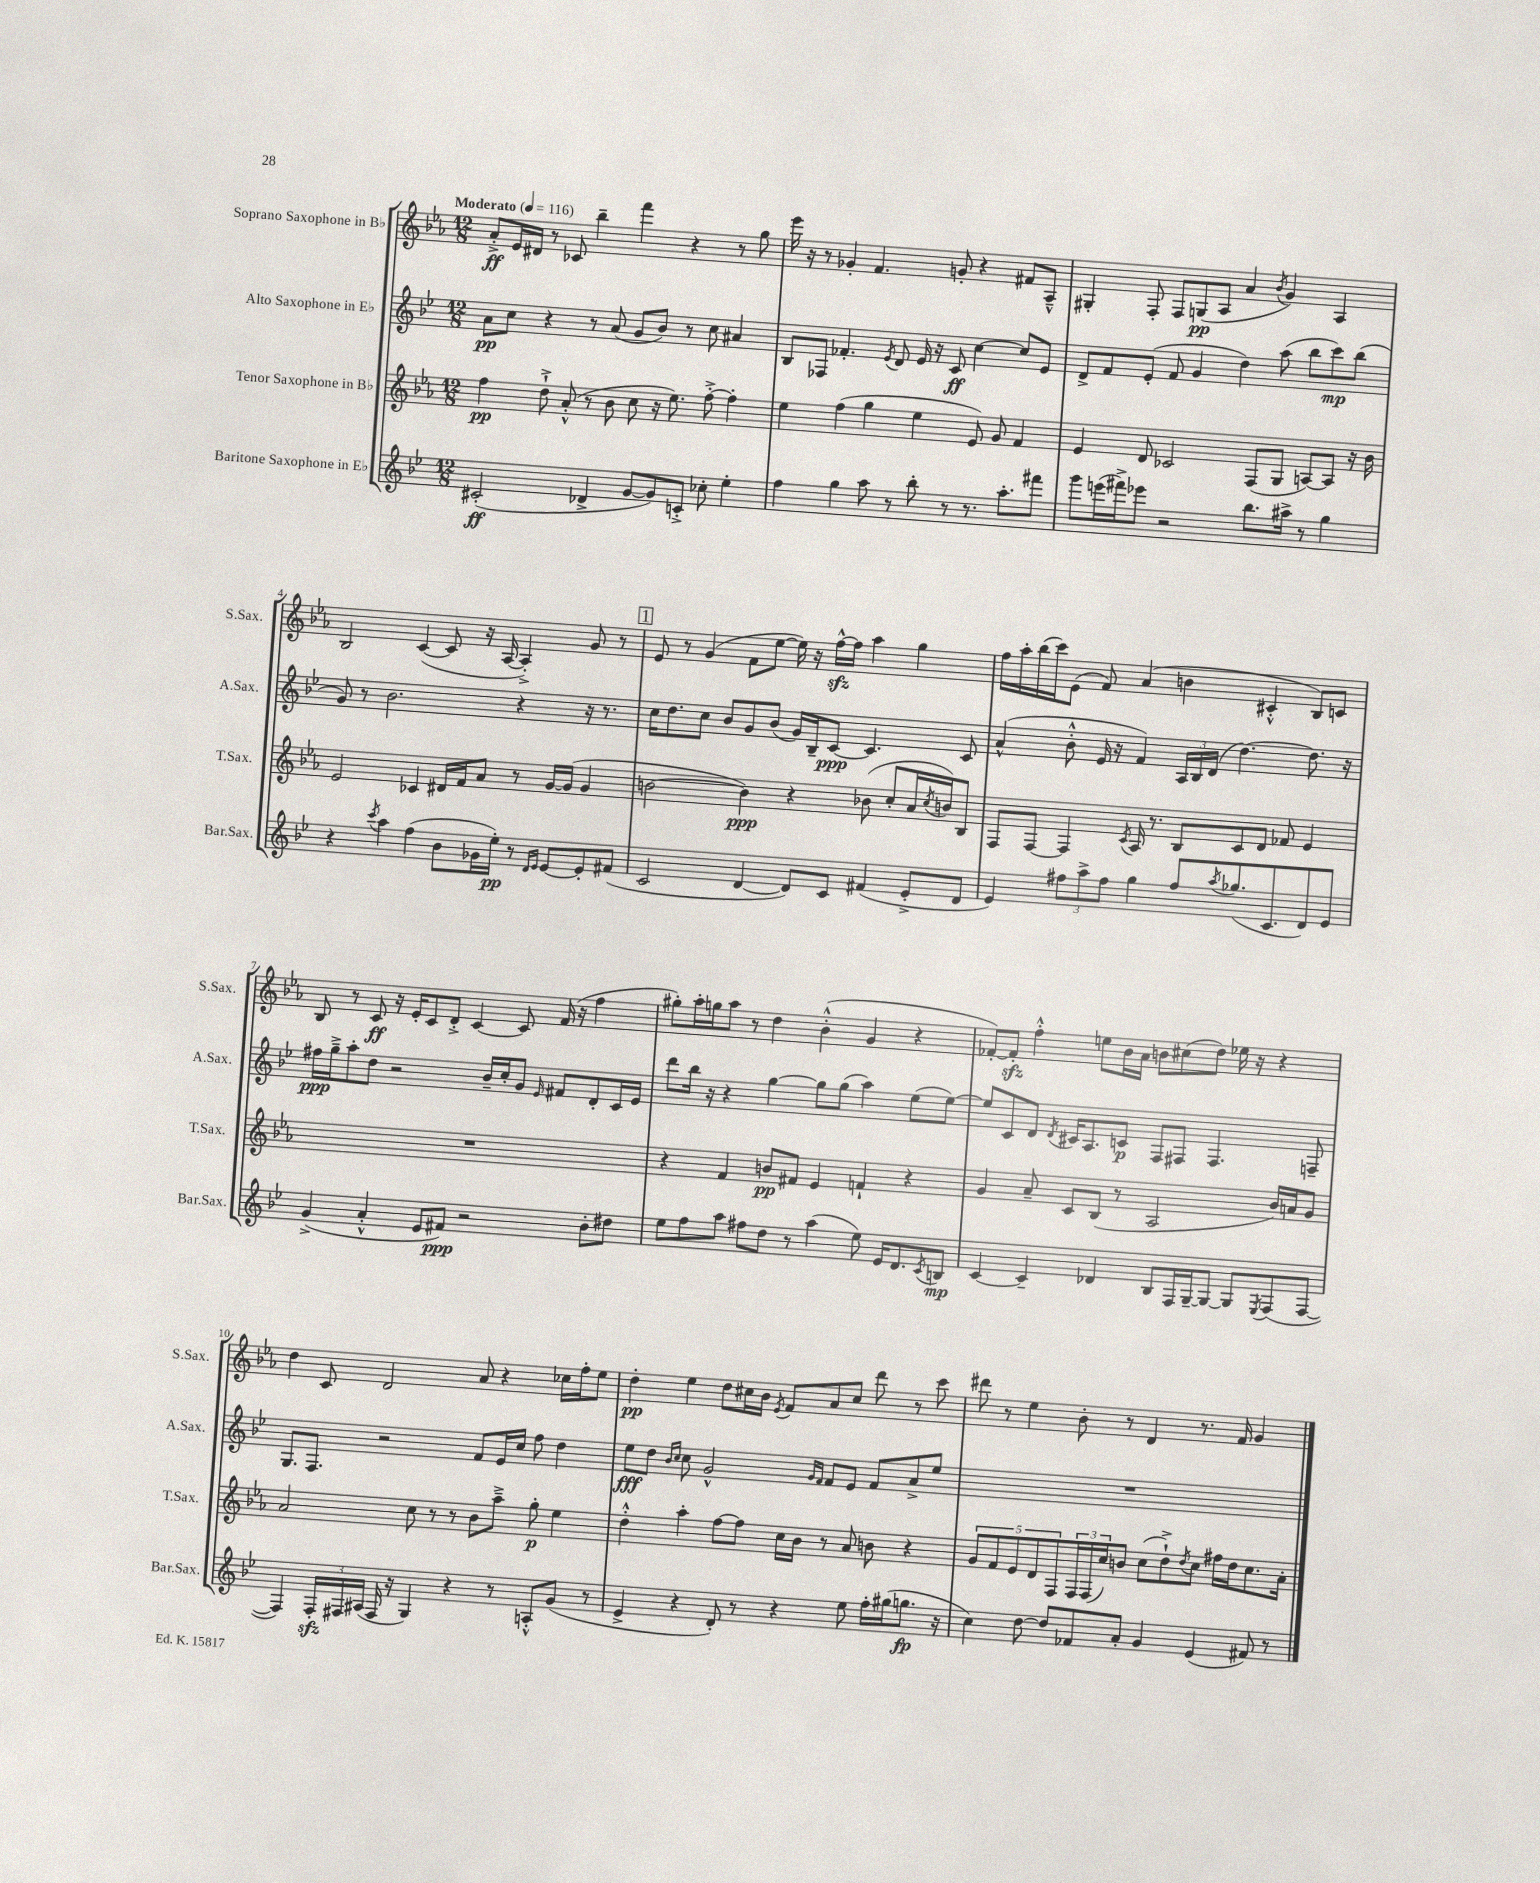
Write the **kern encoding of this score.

**kern	**kern	**kern	**kern
*staff4	*staff3	*staff2	*staff1
*clefG2	*clefG2	*clefG2	*clefG2
*k[b-e-]	*k[b-e-a-]	*k[b-e-]	*k[b-e-a-]
*M12/8	*M12/8	*M12/8	*M12/8
*MM116	*MM116	*MM116	*MM116
(2c#'/	4ff\	8a\L	8a-'^/L
.	.	8cc\J	16e-/L
.	.	.	16d#/JJ
.	8dd`^\	4r	8r
.	(8a-'^^/	.	8c-/
4d-^/	8r	8r	4bb-~\
.	8b-\	(8a/	.
[8g/L	8cc\	8g/L	4fff\
8g/])	16r	8b-/J)	.
.	8.ee-\)	.	.
8c'^/J	.	8r	4r
8cc-'\	[8ff'^\	8cc\	.
4ee-'\	4ff'\]	4a#/	8r
.	.	.	8gg\
=	=	=	=
4ff\	4ee-\	8B-/L	16eee-\
.	.	.	16r
.	.	8F-/J	8r
4gg\	(4ff\	4.f-'/	4g-'/
8aa\	4gg\	.	4.f/
.	.	8qe-/	.
8r	.	8d/	.
8bb-'\	4ee-\	16e-/	.
.	.	16r	.
8r	.	8c/	8g'/
8.r	8e-/)	[4cc\	4r
.	8g/	.	.
8.aa'\L	.	.	.
.	4f/	8cc/]L	8f#/L
8fff#\J	.	8e-/J	8A-~^^/J
=	=	=	=
8ggg\L	4e-/	8d^/L	4G#'/
(16eee\L	.	8f/	.
16fff#^\J)	.	.	.
8eee-\J	8d/	(8e-'/J	8F'/
2r	2c-/	8f/	8F/L
.	.	4g/	(8G/
.	.	.	8A-/J
.	.	4dd\)	4a-/
8.bb-\L	(8F/L	.	.
.	.	.	8qb-/
.	8G/J	(8aa\	4g/)
16aa#^\Jk	.	.	.
8r	[8A/L)	8bb-\L	.
4gg\	8A/]J	8ccc\)	4A-/
.	16r	(8bb-\J	.
.	16b-\	.	.
=	=	=	=
4r	2e-/	8g/)	2B-/
.	.	8r	.
8qccc/	.	.	.
4aa\	.	2.b-\	.
(4ff\	4c-/	.	([4c/
8b-\L	16d#/LL	.	8c/]
.	16f/J	.	.
16g-\L	8a-/J	.	16r
16ee-'\JJ)	.	.	[16A-/
8r	8r	4r	4A-'^/])
16qqd/LL	.	.	.
16qqe-/JJ	.	.	.
[8e-/L	[16g/LL	.	.
.	(16g/]JJ	.	.
8e-'/]	4g/	16r	8g/
.	.	8.r	.
(8f#/J	.	.	8r
=	=	=	=
2c/	[2b\	16cc\LK	8e-/
.	.	8.dd\	.
.	.	.	8r
.	.	8cc\J	(4g/
.	.	8b-/L	.
[4d/	4b\])	8g/	8f\L
.	.	(8b-/J	[8ee-\J
8d/]L)	4r	16g/LL)	16ee-\])
.	.	16B-~/J	16r
8c/J	.	[8c/J	[16ff^^\LL
.	.	.	16ff\]JJ
(4f#/	(8b-\	4.c/]	4aa-\
.	8cc'/L	.	.
8e-'^/L	16a-/L	.	4gg\
.	8qcc/	.	.
.	16b/J)	.	.
8d/J	8B-/J	8c/	.
=	=	=	=
4e-/)	8F/L	(4a^^/	16ff\LL
.	.	.	16aa-'\
.	[8F/J	.	(16bb-\
.	.	.	16ccc\J)
12ff#\L	4F/]	8b-'^^\	(8e-\J
12aa^\	.	.	.
.	.	16e-/	8f/)
12ff#\J	.	.	.
.	.	16r	.
.	8qc/	.	.
4gg\	16A-/	4f/)	(4a-/
.	8.r	.	.
8ff#/L	8B-/L	24A/LL	4b\
.	.	24B-/	.
.	.	(24d/JJ	.
8qaa/	.	.	.
(8.gg-/	8c/	[4.dd\)	.
.	8d/J	.	4c#'^^/
8.c/	.	.	.
.	8f-/	.	.
8d/)	4e-/	8.dd\]	8B-/L)
8e-/J	.	.	8c/J
.	.	16r	.
=	=	=	=
(4g^/	1.r	16ff#\LL	8B-/
.	.	16gg~^\J	.
.	.	8aa'\	8r
4a'^^/	.	8dd\J	8c/
.	.	2r	16r
.	.	.	16e-'/LK
8e-/L	.	.	8c/
8f#/J)	.	.	8d'^/J
2r	.	.	[4c/
.	.	16b-~/LL	.
.	.	16cc'/J	.
.	.	8g/J	8c/]
.	.	16qqe-/	.
.	.	8f#/L	(16f/
.	.	.	16r
8b-'\L	.	8d'/	4ff\
8dd#\J	.	16c/L	.
.	.	16e-/JJ	.
=	=	=	=
8ee-\L	4r	8ddd\L	8gg#'\L)
8ff\	.	16bb-\Jk	16aa-'\L
.	.	16r	16gg\J
8aa\J	4f/	4r	8aa-\J
8ff#\L	.	.	8r
8dd\J	8b/L	[4gg\	4dd\
8r	8f#/J	.	.
(4aa\	4e-/	8gg\]L	(4b-'^^\
.	.	(8gg\J	.
8ee-\)	4f`/	4aa\)	4g/
16e-/LK	.	.	.
8.d/	.	.	.
.	4r	(8ee-\L	4r
8qc/	.	.	.
8B/J	.	[8ee-\J)	.
=	=	=	=
[4c/	4g/	8ee-/]L	[8f-'/L)
.	.	8c/	8f-'/]J
4c~/]	8a-~/	8d/J	4ff'^^\
.	.	8qd/	.
.	8c/L	16c#/LK	.
.	.	8.A/	.
4d-/	(8B-/J	.	8ee\L
.	8r	8c/J	16b-\L
.	.	.	16a-\JJ
8B-/L	2A-/	8F/L	8b\L
16F/L	.	8F#/J	(8cc#\
[16G~/J	.	.	.
8G/_J	.	4.F#/	8dd\J)
8G/]L	.	.	16ee-\
.	.	.	16r
8qE-/	.	.	.
(8F/	16b-/LL)	.	4r
.	16a/J	.	.
[8F/J	8g/J	8F~/	.
=	=	=	=
4F/])	2a-/	8.G/L	4dd\
.	.	8.F/J	.
24F'/LL	.	.	8c/
24F#/	.	.	.
(24A#/JJ	.	.	.
16F#/	.	2r	2d/
16r	.	.	.
4G/)	8cc\	.	.
.	8r	.	.
4r	8r	.	.
.	8b-\L	8f/L	8a-/
8r	8aa-~^\J	16e-/L	4r
.	.	16cc/JJ	.
8A'^^/L	8gg'\	8ff\	.
(8g/J	4ee-\	4dd\	16cc-\LL
.	.	.	16ff'\J
8r	.	.	8ee-\J
=	=	=	=
4e-^/	4dd'^^\	8ee-\L	4dd'\
.	.	8dd\J	.
.	.	16qqb-/LL	.
.	.	16qqcc/JJ	.
4r	4aa-'\	8cc\	4ee-\
.	.	2g^^/	.
8d'/)	[8ff\L	.	8dd\L
8r	8ff\]J	.	16cc#\L
.	.	.	16b-\JJ
.	.	.	8qe-/
4r	16cc\LL	.	8f/L
.	16b-\JJ	.	.
.	.	16qqg/LL	.
.	.	16qqf/JJ	.
.	8r	8f/L	8a-/
8ee-\	8a-/	8e-/J	8cc#/J
16ff'\LL	8b\	8f/L	8ddd\
(16gg#\J	.	.	.
8.gg\J	4r	8a^/	8r
.	.	8ee-/J	8ccc\
16r	.	.	.
=	=	=	=
4cc\)	10g/L	1.r	8ddd#\
.	10f/	.	.
.	.	.	8r
.	10e-/	.	.
[8dd\	.	.	4ee-\
.	10d/	.	.
8dd/]L	.	.	.
.	10F/	.	.
8f-/	24F/L	.	8b-'\
.	(24F/	.	.
.	24cc/J)	.	.
8a'/J	8b/J	.	8r
4g/	(8cc\L	.	4d/
.	8dd`^\)	.	.
.	8qdd/	.	.
(4e-/	8cc\J	.	8.r
.	16ff#\LL	.	.
.	16dd\J	.	16f/
8f#/)	8.cc\	.	4g/
8r	.	.	.
.	16a-'\Jk	.	.
==	==	==	==
*-	*-	*-	*-
